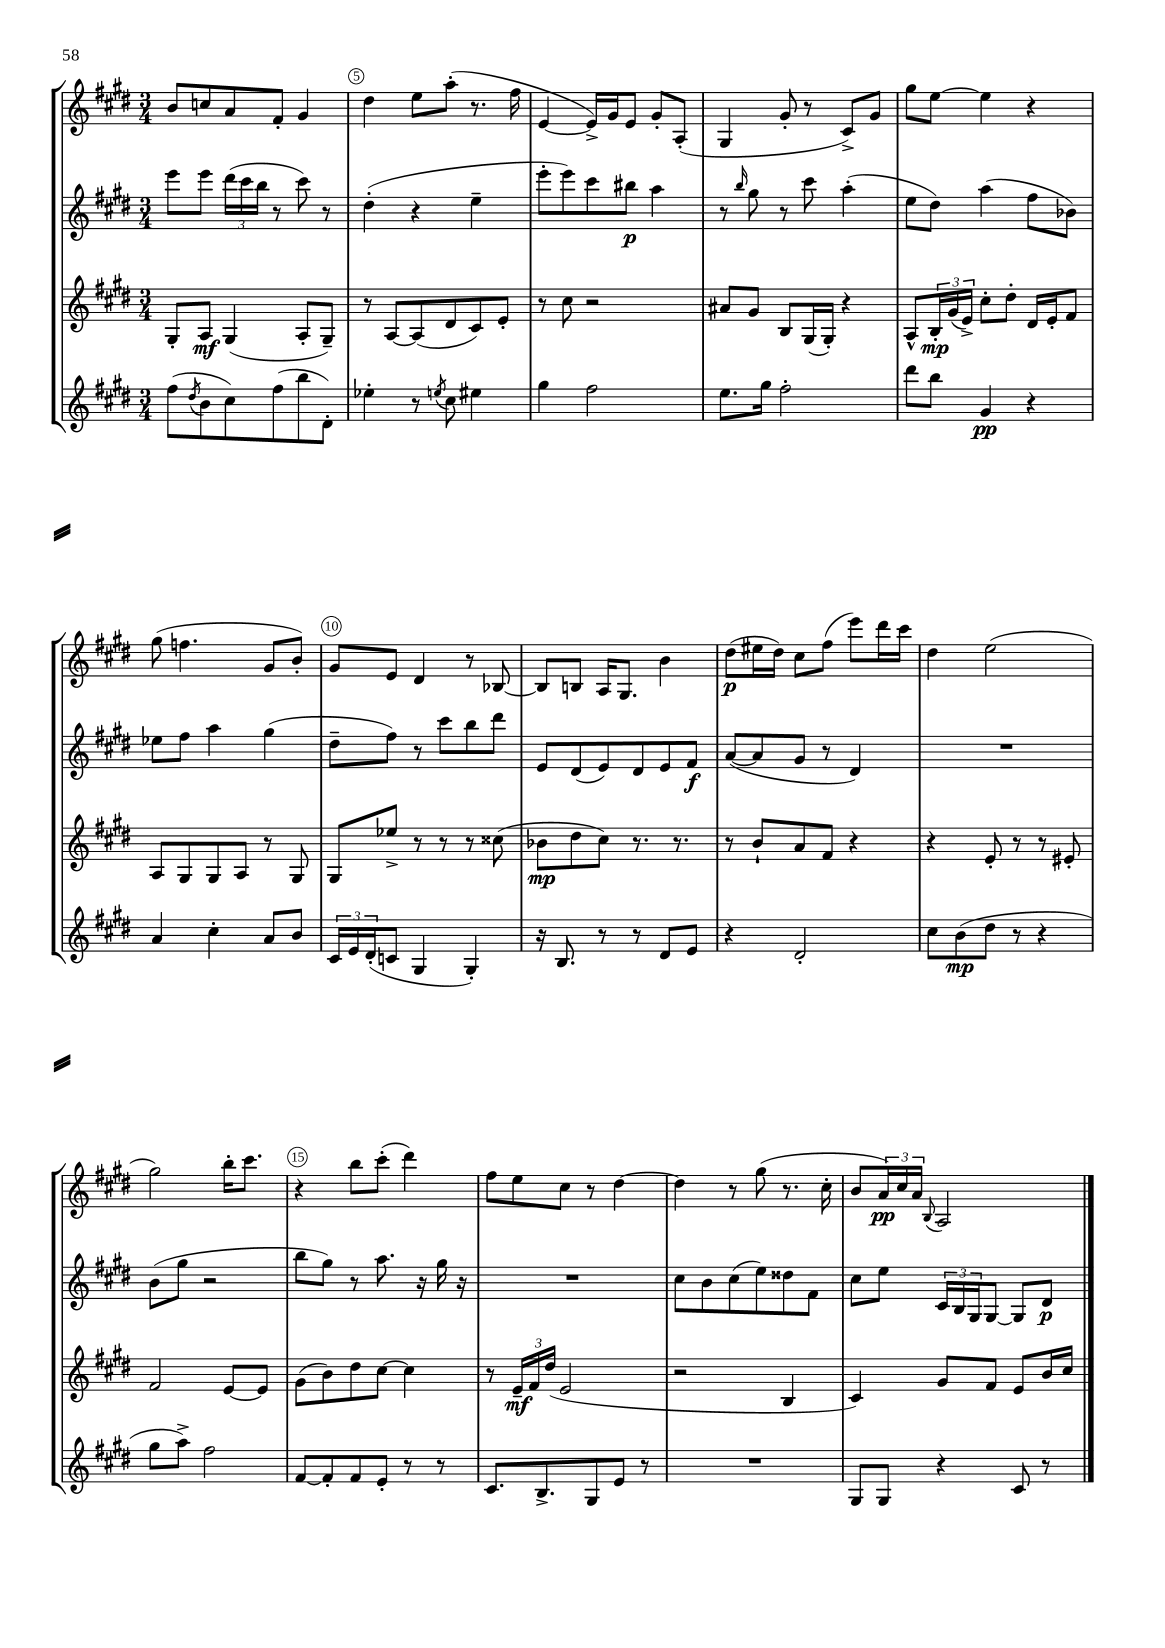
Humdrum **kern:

**kern	**kern	**kern	**kern
*staff4	*staff3	*staff2	*staff1
*clefG2	*clefG2	*clefG2	*clefG2
*k[f#c#g#d#]	*k[f#c#g#d#]	*k[f#c#g#d#]	*k[f#c#g#d#]
*M3/4	*M3/4	*M3/4	*M3/4
(8ff#	8G#'	8eee	8b
8qdd#	.	.	.
8b	8A	8eee	8cc
8cc#)	(4G#	(24ddd#	8a
.	.	24ccc#	.
.	.	24bb	.
(8ff#	.	8r	8f#'
8bb	8A'	8ccc#)	4g#
8d#')	8G#~)	8r	.
=	=	=	=
4ee-'	8r	(4dd#'	4dd#
.	[8A	.	.
8r	(8A]	4r	8ee
8qee	.	.	.
8cc#	8d#	.	(8aa'
4ee#	8c#)	4ee~	8.r
.	8e'	.	.
.	.	.	16ff#
=	=	=	=
4gg#	8r	8eee'	[4e
.	8cc#	8eee)	.
2ff#	2r	8ccc#	16e^])
.	.	.	16g#
.	.	8bb#	8e
.	.	4aa	8g#'
.	.	.	(8A'
=	=	=	=
8.ee	8a#	8r	4G#
.	.	16qqbb	.
.	8g#	8gg#	.
16gg#	.	.	.
2ff#'	8B	8r	8g#'
.	(16G#	8ccc#	8r
.	16G#')	.	.
.	4r	(4aa'	8c#^)
.	.	.	8g#
=	=	=	=
8ddd#	8A^^	8ee	8gg#
8bb	24B'	8dd#)	[8ee
.	(24g#	.	.
.	24e^)	.	.
4g#	8cc#'	(4aa	4ee]
.	8dd#'	.	.
4r	16d#	8ff#	4r
.	16e'	.	.
.	8f#	8b-)	.
=	=	=	=
4a	8A	8ee-	(8gg#
.	8G#	8ff#	4.ff
4cc#'	8G#	4aa	.
.	8A	.	.
8a	8r	(4gg#	8g#
8b	8G#	.	8b')
=	=	=	=
24c#	8G#	8dd#~	8g#
24e	.	.	.
(24d#'	.	.	.
8c	8ee-^	8ff#)	8e
4G#	8r	8r	4d#
.	8r	8ccc#	.
4G#')	8r	8bb	8r
.	(8cc##	8ddd#	[8B-
=	=	=	=
16r	8b-	8e	8B-]
8.B	.	.	.
.	8dd#	(8d#	8B
8r	8cc#)	8e)	16A
.	.	.	8.G#
8r	8.r	8d#	.
8d#	.	8e	4b
.	8.r	.	.
8e	.	8f#	.
=	=	=	=
4r	8r	([8a	(8dd#
.	8b`	8a]	16ee#
.	.	.	16dd#)
2d#'	8a	8g#	8cc#
.	8f#	8r	(8ff#
.	4r	4d#)	8eee)
.	.	.	16ddd#
.	.	.	16ccc#
=	=	=	=
8cc#	4r	2.r	4dd#
(8b	.	.	.
8dd#	8e'	.	(2ee
8r	8r	.	.
4r	8r	.	.
.	8e#'	.	.
=	=	=	=
8gg#	2f#	(8b	2gg#)
8aa^)	.	8gg#	.
2ff#	.	2r	.
.	[8e	.	16bb'
.	.	.	8.ccc#
.	8e]	.	.
=	=	=	=
[8f#	(8g#	8bb	4r
8f#']	8b)	8gg#)	.
8f#	8dd#	8r	8bb
8e'	[8cc#	8.aa	(8ccc#'
8r	4cc#]	.	4ddd#)
.	.	16r	.
8r	.	16gg#	.
.	.	16r	.
=	=	=	=
8.c#	8r	2.r	8ff#
.	24e~	.	8ee
.	24f#	.	.
8.B^	.	.	.
.	(24dd#	.	.
.	2e	.	8cc#
8G#	.	.	8r
8e	.	.	[4dd#
8r	.	.	.
=	=	=	=
2.r	2r	8cc#	4dd#]
.	.	8b	.
.	.	(8cc#	8r
.	.	8ee)	(8gg#
.	4B	8dd##	8.r
.	.	8f#	.
.	.	.	16cc#'
=	=	=	=
8G#	4c#)	8cc#	8b
8G#	.	8ee	24a)
.	.	.	24cc#
.	.	.	24a
.	.	.	8qqB
4r	8g#	24c#	2A
.	.	24B	.
.	.	24G#	.
.	8f#	[8G#	.
8c#	8e	8G#]	.
8r	16b	8d#	.
.	16cc#	.	.
==	==	==	==
*-	*-	*-	*-
